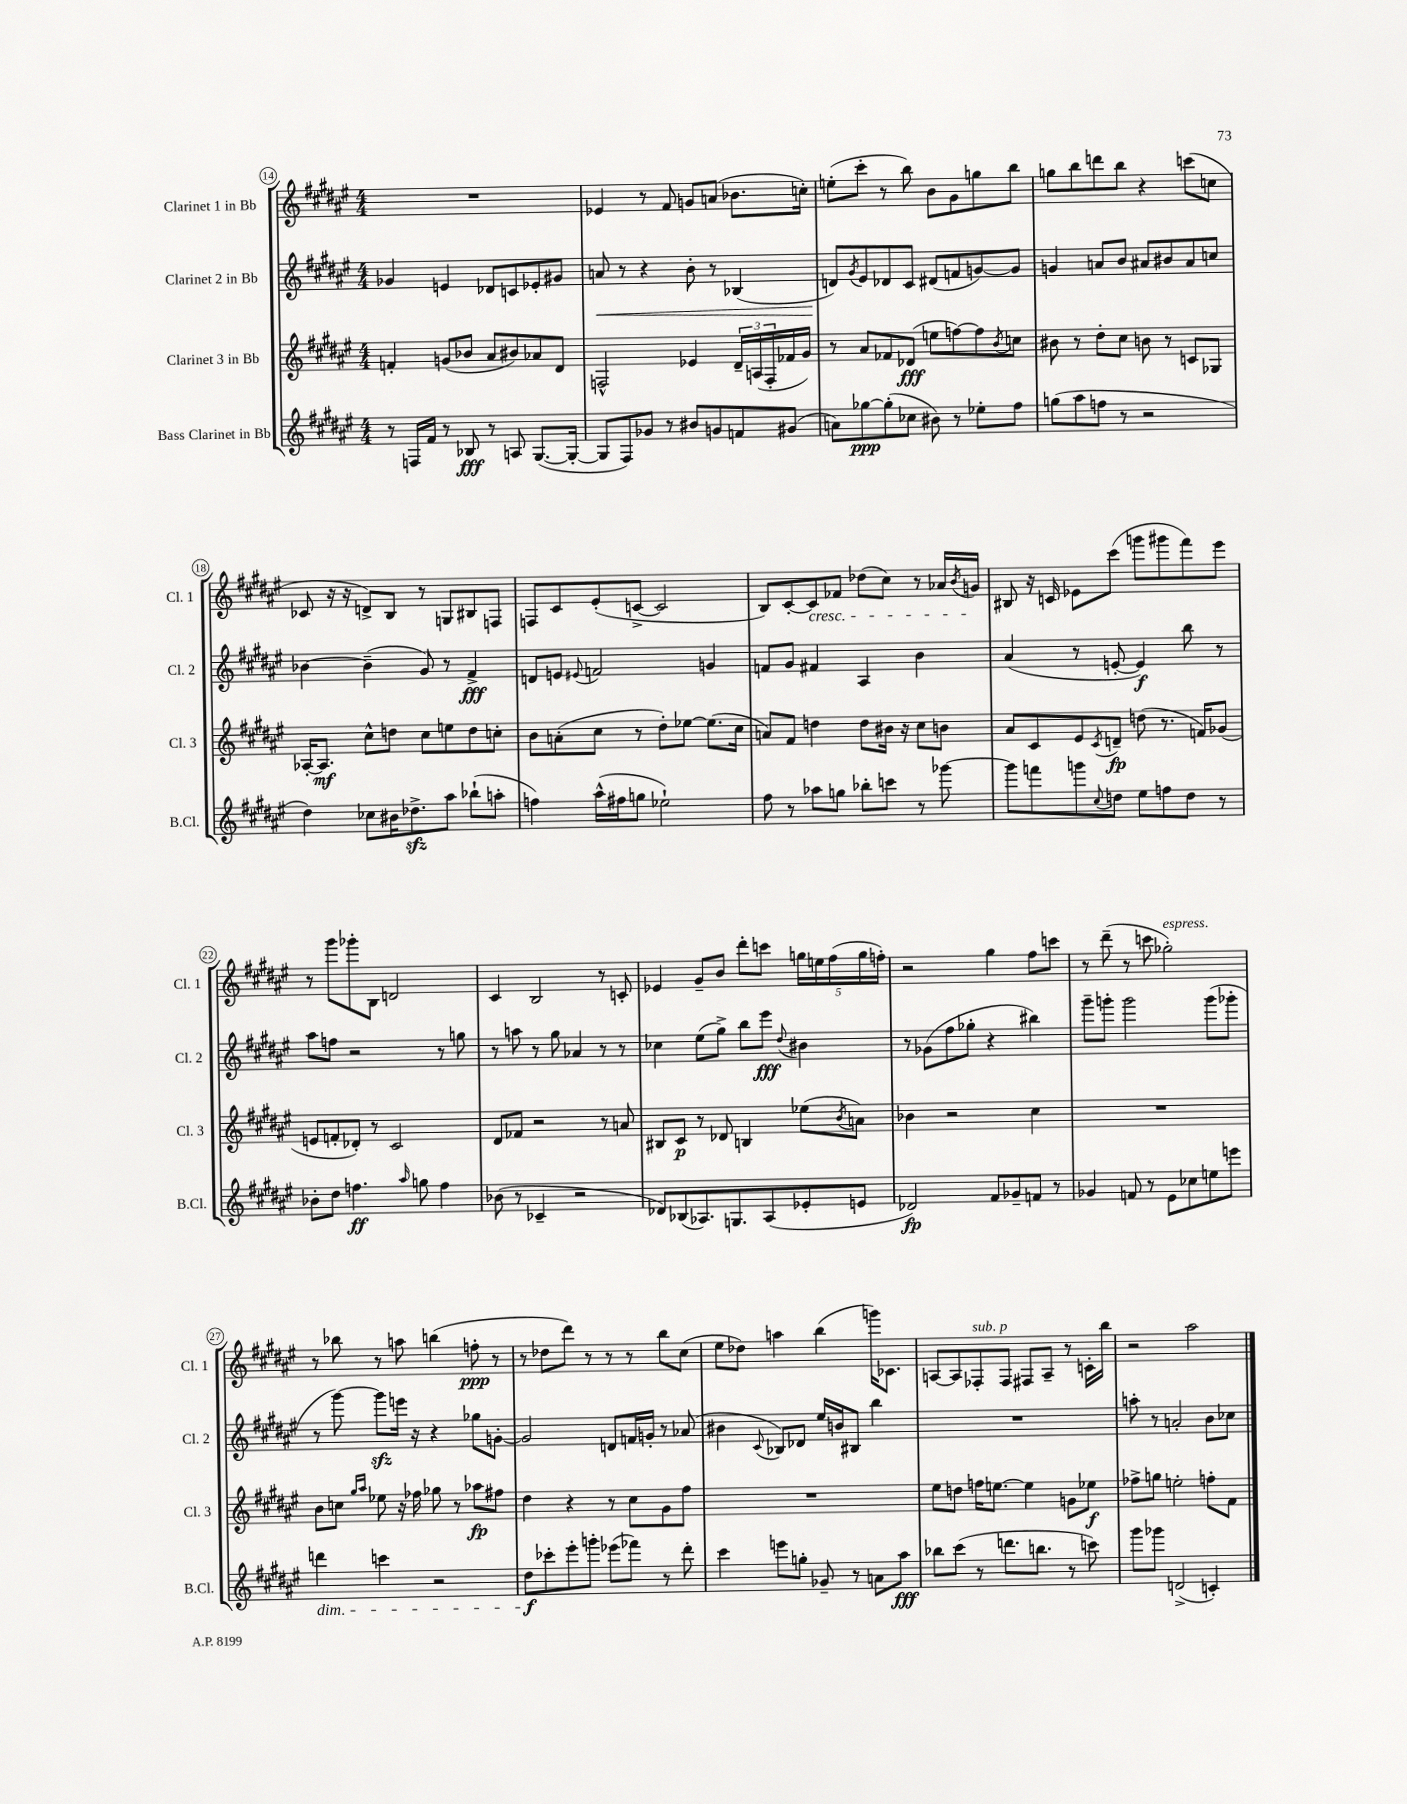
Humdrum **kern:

**kern	**dynam	**kern	**dynam	**kern	**dynam	**kern	**dynam
*part4	*part4	*part3	*part3	*part2	*part2	*part1	*part1
*staff4	*staff4	*staff3	*staff3	*staff2	*staff2	*staff1	*staff1
*I"Bass Clarinet in Bb	*	*I"Clarinet 3 in Bb	*	*I"Clarinet 2 in Bb	*	*I"Clarinet 1 in Bb	*
*I'B.Cl.	*	*I'Cl. 3	*	*I'Cl. 2	*	*I'Cl. 1	*
*clefG2	*	*clefG2	*	*clefG2	*	*clefG2	*
*k[f#c#g#d#a#e#]	*	*k[f#c#g#d#a#e#]	*	*k[f#c#g#d#a#e#]	*	*k[f#c#g#d#a#e#]	*
*M4/4	*	*M4/4	*	*M4/4	*	*M4/4	*
=14	=14	=14	=14	=14	=14	=14	=14
8r	.	4fn'/	.	4g-X/	.	1r	.
16Fn/LL	.	.	.	.	.	.	.
16f#/JJ	.	.	.	.	.	.	.
8r	.	(8gn/L	.	4en/	.	.	.
8B-X/	fff	8b-X/J	.	.	.	.	.
8r	.	8a#/L	.	8d-X/L	.	.	.
8An/	.	8b#X/)	.	8cn/	.	.	.
([8.G#/L	.	8a-X/	.	8e-X'/	.	.	.
.	.	8d#/J	.	8g#X/J	.	.	.
16G#'/Jk_	.	.	.	.	.	.	.
=15	=15	=15	=15	=15	=15	=15	=15
!	!	!	!	!	!LO:HP:b	!	!
8G#/L]	.	2Fn^^/	.	8an/	<	4e-X/	.
8F#/)	.	.	.	8r	.	.	.
8g-X/J	.	.	.	4r	.	8r	.
8r	.	.	.	.	.	8f#/	.
8b#X/L	.	4e-X/	.	8b'\	.	8gn/L	.
8gn/	.	.	.	8r	.	(8an/J	.
8fn/	.	24d#~/LL	.	(4B-X/	.	8.b-X\L	.
.	.	(24An/	.	.	.	.	.
.	.	24F'/	.	.	.	.	.
(8g#X/J	.	16f-X/	.	.	.	.	.
.	.	16g#/JJ)	.	.	.	16ccn'\Jk)	.
=16	=16	=16	=16	=16	=16	=16	=16
8an\L)	.	8r	.	8dn/L)	.	(8een'\L	.
.	.	.	.	8qg#/	.	.	.
[8gg-X\	ppp	8a#/L	.	8e#/	[	8ccc#'\J	.
(8gg-'\]	.	8f-X/	.	8d-X/	.	8r	.
8cc-X\J	.	(8d-X/J	fff	8c#/J	.	8bb\)	.
8b#X\)	.	8een\L	.	(8d#X/L	.	8b\L	.
8r	.	[8ffn\)	.	8fn/	.	8g#\	.
8ee-X'\L	.	8ff\]	.	[8gn/)	.	8ggn\	.
.	.	8qb/	.	.	.	.	.
8ff#\J	.	8ccn\J	.	8g/J]	.	8bb\J	.
=17	=17	=17	=17	=17	=17	=17	=17
(8ggn\L	.	8b#X\	.	4gn/	.	8ggn\L	.
8aa#\	.	8r	.	.	.	8bb\	.
8ffn\J	.	8dd#'\L	.	8an/L	.	8dddn\	.
8r	.	8cc#\J	.	8b/J	.	8bb\J	.
2r	.	8bn\	.	8a#X/L	.	4r	.
.	.	8r	.	8b#X/	.	.	.
.	.	8cn/L	.	8a#/	.	(8cccn\L	.
.	.	8G-X/J	.	8ccn/J	.	8ccn\J	.
!!LO:LB:g=z
=18	=18	=18	=18	=18	=18	=18	=18
4dd#\)	.	[16A-X'/KL	.	[4b-X\	.	8c-X/	.
.	.	8.A-/J]	mf	.	.	.	.
.	.	.	.	.	.	16r	.
.	.	.	.	.	.	16r	.
8cc-X\L	.	8cc#^^\L	.	(4b-~\]	.	8dn^/L)	.
16b#X\K	.	8ddn\J	.	.	.	8B/J	.
8.dd-Xzz^\	.	.	.	.	.	.	.
.	.	8cc#\L	.	8g#/)	.	8r	.
8aa#\J	.	8een\	.	8r	.	8Gn/L	.
(8bb-X`\L	.	8dd\	.	4f#^/	fff	8B#X/	.
8aan'\J	.	8ccn'\J	.	.	.	8Fn/J	.
=19	=19	=19	=19	=19	=19	=19	=19
4ffn\)	.	8b\L	.	8dn/L	.	8Fn/L	.
.	.	(8an'\	.	8en/J	.	8c#/	.
.	.	.	.	8qqe#X/	.	.	.
(16aa#^^\LL	.	8cc#\J	.	2fn/	.	(8e#'/	.
16ff#X\J	.	.	.	.	.	.	.
8ggn\J	.	8r	.	.	.	[8cn^/J	.
2ee-X`\)	.	8dd#'\L)	.	.	.	2c/]	.
.	.	[8ee-X\J	.	.	.	.	.
.	.	(8.ee-\L]	.	4gn/	.	.	.
.	.	16cc#\Jk	.	.	.	.	.
=20	=20	=20	=20	=20	=20	=20	=20
8ff#\	.	8an/L)	.	8fn/L	.	8B/L)	.
8r	.	8f#/J	.	8g#/J	.	[8c#'/	.
!	!	!	!	!	!	!LO:TX:b:i:t=cresc.	!
8aa-X\L	.	4ddn\	.	4f#X/	.	8c#/]	.
8ggn\J	.	.	.	.	.	8f-X/J	.
8bb-X'\L	.	8dd\L	.	4A#/	.	(8dd-X\L	.
8cccn\J	.	16b#X\Jk	.	.	.	8cc#\J)	.
.	.	16r	.	.	.	.	.
8r	.	8cc#\L	.	4b\	.	8r	.
[8ggg-X\	.	8bn\J	.	.	.	16a-X/LL	.
.	.	.	.	.	.	8qb/	.
.	.	.	.	.	.	16gn/JJ	.
=21	=21	=21	=21	=21	=21	=21	=21
8ggg-\L]	.	8a#/L	.	(4a#/	.	8B#X/	.
8fffn\	.	8c#/	.	.	.	16r	.
.	.	.	.	.	.	16cn/	.
8gggn\	.	8e#/	.	8r	.	8e-X\L	.
8qqcc#/	.	8qc#/	.	.	.	.	.
8ddn\J	.	8dn~/J	fp	[8en'/	.	(8ccc#\J	.
8ee#\L	.	(8ddn\	.	4e/])	f	8gggn\L	.
8ffn\	.	8.r	.	.	.	8ggg#X\	.
8dd\J	.	.	.	8bb\	.	8fff#\)	.
.	.	16fn/KL)	.	.	.	.	.
8r	.	(8g-X/J	.	8r	.	8eee#\J	.
!!LO:LB:g=z
=22	=22	=22	=22	=22	=22	=22	=22
8b-X'\L	.	8en/L	.	8aa#\L	.	8r	.
8dd#\J	.	8fn'/	.	8ffn\J	.	8ggg#\L	.
4.ffn\	ff	8d-X'/J)	.	2r	.	8ggg-X'\	.
.	.	8r	.	.	.	8B\J	.
.	.	2c#/	.	.	.	2dn/	.
16qqaa#/	.	.	.	.	.	.	.
8ggn\	.	.	.	.	.	.	.
4ff\	.	.	.	8r	.	.	.
.	.	.	.	8ggn\	.	.	.
=23	=23	=23	=23	=23	=23	=23	=23
(8b-X\	.	8d#/L	.	8r	.	4c#/	.
8r	.	8f-X/J	.	8aan\	.	.	.
4c-X~/	.	2r	.	8r	.	2B/	.
.	.	.	.	8gg#\	.	.	.
2r	.	.	.	4a-X/	.	.	.
.	.	8r	.	8r	.	8r	.
.	.	8an/	.	8r	.	8cn'/	.
=24	=24	=24	=24	=24	=24	=24	=24
8d-X/L)	.	8B#X/L	.	4cc-X\	.	4e-X/	.
(8B-X/	.	8c#/J	p	.	.	.	.
8.A-X/)	.	8r	.	(8ee#\L	.	8g#~/L	.
.	.	8d-X/	.	8gg#^\J)	.	8b/J	.
8.Gn/	.	.	.	.	.	.	.
.	.	4Bn/	.	8bb\L	.	8ddd#'\L	.
(8A-/	.	.	.	8eee#\J	fff	8cccn\J	.
.	.	.	.	8qqdd#/	.	.	.
8e-X'/	.	(8ee-X\L	.	4b#X\	.	20ggn\LL	.
.	.	.	.	.	.	20een\	.
.	.	.	.	.	.	(20ff#\	.
.	.	8qb/	.	.	.	.	.
8en/J	.	8an\J)	.	.	.	.	.
.	.	.	.	.	.	20gg\	.
.	.	.	.	.	.	20ffn'\JJ)	.
=25	=25	=25	=25	=25	=25	=25	=25
2d-X/)	fp	4b-X\	.	8r	.	2r	.
.	.	.	.	(8g-X\L	.	.	.
.	.	2r	.	8ff#\	.	.	.
.	.	.	.	8gg-X'\J	.	.	.
8f#/L	.	.	.	4r	.	4gg#\	.
8g-X~/	.	.	.	.	.	.	.
8fn/J	.	4cc#\	.	4bb#X\)	.	8ff#\L	.
8r	.	.	.	.	.	8cccn\J	.
=26	=26	=26	=26	=26	=26	=26	=26
4g-X/	.	1r	.	8ggg#~\L	.	8r	.
.	.	.	.	8gggn'\J	.	(8ddd#~\	.
8fn/	.	.	.	2ggg\	.	8r	.
8r	.	.	.	.	.	8cccn\	.
!	!	!	!	!	!	!LO:TX:a:i:t=espress.	!
8e#\L	.	.	.	.	.	2gg-X'\)	.
8cc-X\	.	.	.	.	.	.	.
8een\	.	.	.	(8ggg\L	.	.	.
8eeen\J	.	.	.	8ggg-X'\J	.	.	.
!!LO:LB:g=z
=27	=27	=27	=27	=27	=27	=27	=27
!LO:TX:b:i:t=dim.	!	!	!	!	!	!	!
4dddn\	.	8b\L	.	8r	.	8r	.
.	.	8ccn\J	.	[8ggg#\)	.	8bb-X\	.
.	.	16qqgg#/LL	.	.	.	.	.
.	.	16qqaa#/JJ	.	.	.	.	.
4cccn\	.	8ee-X\	.	8ggg#zz\L]	.	8r	.
.	.	16r	.	16eeen\Jk	.	8aan\	.
.	.	16ff-X\	.	16r	.	.	.
2r	.	8gg-X\	.	4r	.	(4bbn\	.
.	.	8r	.	.	.	.	.
.	.	8aa-X\L	fp	8gg-X\L	.	8ffn'\	ppp
.	.	8ff#X\J	.	[8gn'\J	.	8r	.
=28	=28	=28	=28	=28	=28	=28	=28
8dd#\L	f	4dd#\	.	2g/]	.	8r	.
8ccc-X'\	.	.	.	.	.	8dd-X\L	.
8eee#'\	.	4r	.	.	.	8ddd#\J)	.
8gggn'\J	.	.	.	.	.	8r	.
(8eee-X\L	.	8r	.	8dn/L	.	8r	.
8fff-X\J)	.	8cc#\L	.	16fn/L	.	8r	.
.	.	.	.	16gn'/JJ	.	.	.
8r	.	8g#\	.	8r	.	8bb\L	.
8ddd#'\	.	8ff#\J	.	(8a-X/	.	(8cc#\J	.
=29	=29	=29	=29	=29	=29	=29	=29
4ccc#\	.	1r	.	4b#X\	.	8ee#\L	.
.	.	.	.	.	.	8dd-X\J)	.
.	.	.	.	8qqc#/	.	.	.
8eeen\L	.	.	.	8B-X/L)	.	4aan\	.
8ggn'\J	.	.	.	8d-X/J	.	.	.
8g-X~/	.	.	.	16ee#/LL	.	(4bb\	.
.	.	.	.	16bn/J	.	.	.
8r	.	.	.	8B#X/J	.	.	.
8an\L	.	.	.	4bb\	.	16gggn\KL)	.
.	.	.	.	.	.	8.c-X\J	.
8aa#\J	fff	.	.	.	.	.	.
=30	=30	=30	=30	=30	=30	=30	=30
8bb-X\L	.	8ee#\L	.	1r	.	[8An/L	.
(8ccc#\J	.	8ddn\J	.	.	.	8A/]	.
!	!	!	!	!	!	!LO:TX:a:i:t=sub. p	!
8r	.	16ffn\KL	.	.	.	8F-X'/	.
.	.	[8.een\J	.	.	.	.	.
8.dddn\L	.	.	.	.	.	8F-/J	.
.	.	4ee\]	.	.	.	8F#X/L	.
8.bbn\J	.	.	.	.	.	.	.
.	.	.	.	.	.	8A~/J	.
8r	.	8gn\L	.	.	.	8r	.
8cccn\)	.	8ee-X\J	f	.	.	16cn'\LL	.
.	.	.	.	.	.	16bb\JJ	.
=31	=31	=31	=31	=31	=31	=31	=31
8ggg#\L	.	8ff-X^\L	.	8aan'\	.	2r	.
8ggg-X\J	.	8ggn\J	.	8r	.	.	.
(2dn^/	.	2een'\	.	2an'/	.	.	.
.	.	.	.	.	.	2aa#\	.
4cn'/)	.	8ffn'\L	.	8b\L	.	.	.
.	.	8f#\J	.	8cc-X\J	.	.	.
==	==	==	==	==	==	==	==
*-	*-	*-	*-	*-	*-	*-	*-
